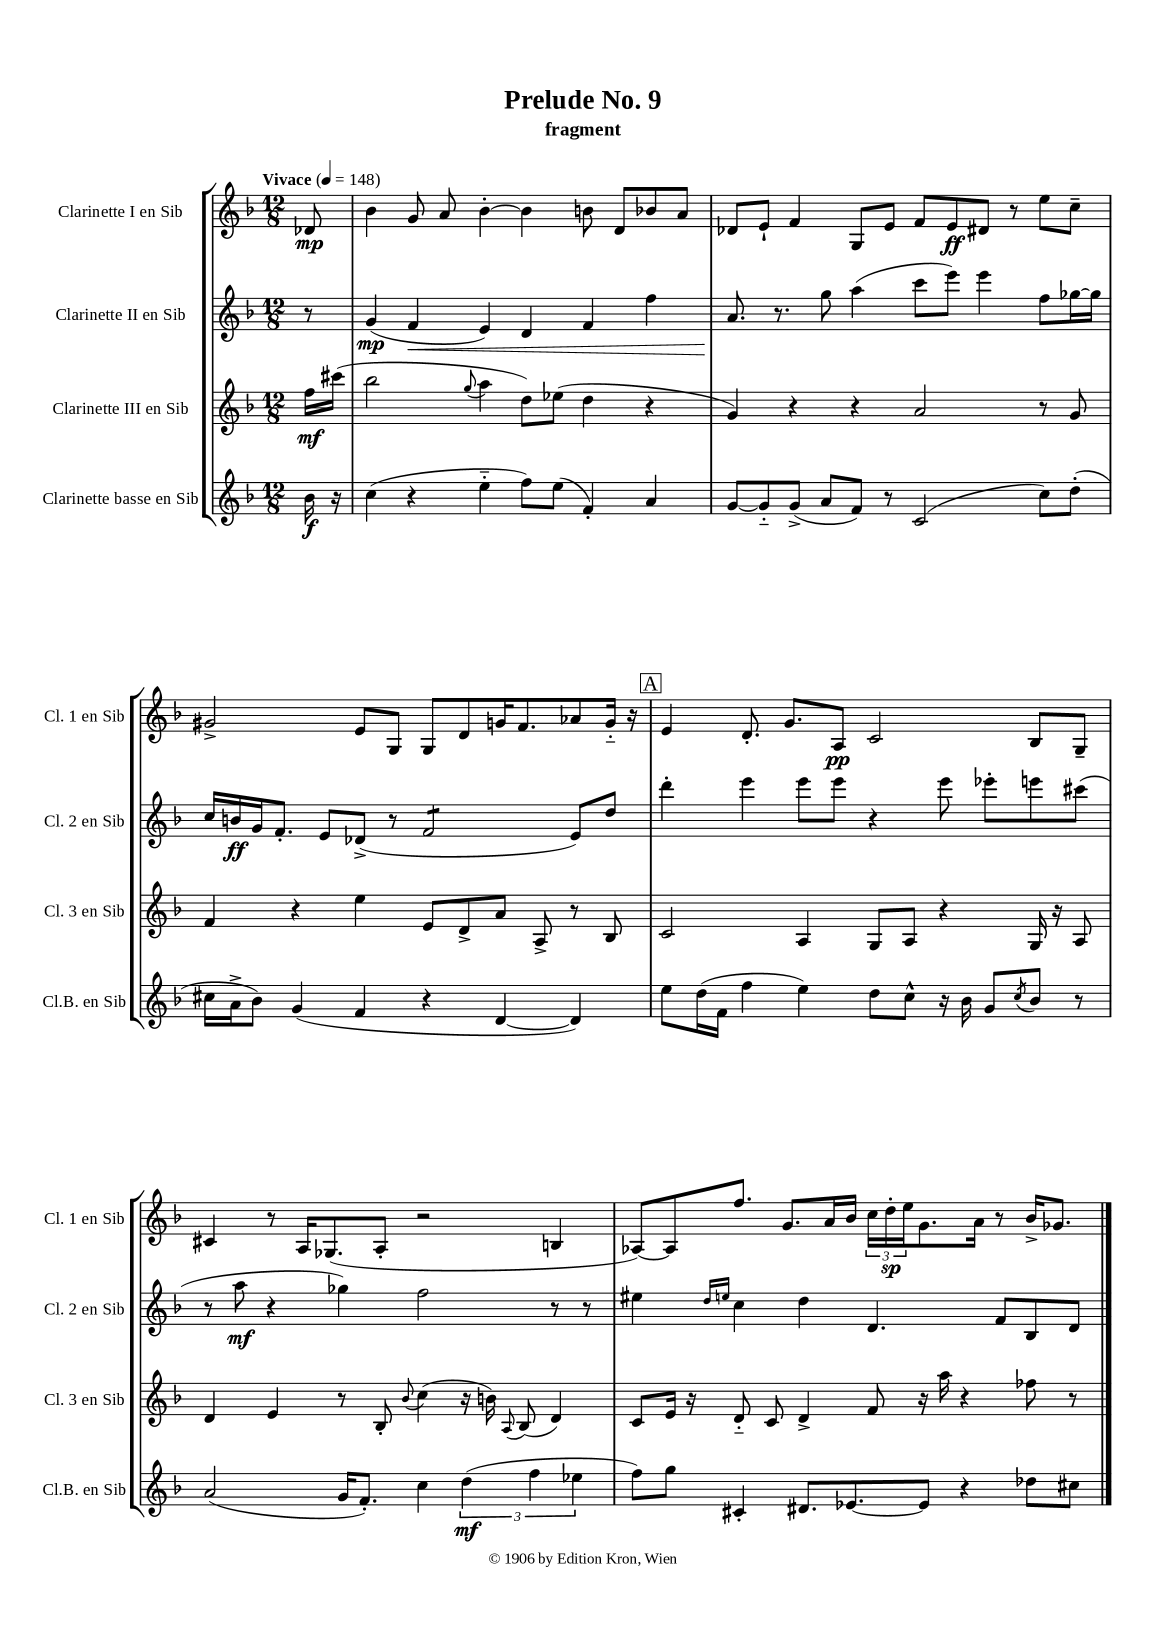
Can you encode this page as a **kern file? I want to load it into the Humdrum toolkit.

**kern	**dynam	**kern	**dynam	**kern	**dynam	**kern	**dynam
*part4	*part4	*part3	*part3	*part2	*part2	*part1	*part1
*staff4	*staff4	*staff3	*staff3	*staff2	*staff2	*staff1	*staff1
*I"Clarinette basse en Sib	*	*I"Clarinette III en Sib	*	*I"Clarinette II en Sib	*	*I"Clarinette I en Sib	*
*I'Cl.B. en Sib	*	*I'Cl. 3 en Sib	*	*I'Cl. 2 en Sib	*	*I'Cl. 1 en Sib	*
*clefG2	*	*clefG2	*	*clefG2	*	*clefG2	*
*k[b-]	*	*k[b-]	*	*k[b-]	*	*k[b-]	*
*M12/8	*	*M12/8	*	*M12/8	*	*M12/8	*
*MM148	*	*MM148	*	*MM148	*	*MM148	*
=	=	=	=	=	=	=	=
!	!	!	!	!	!	!LO:TX:a:B:t=Vivace	!
16b-\	f	16ff\LL	mf	8r	.	8d-X/	mp
16r	.	(16ccc#X\JJ	.	.	.	.	.
=1	=1	=1	=1	=1	=1	=1	=1
(4cc\	.	2bb-\	.	(4g/	mp	4b-\	.
!	!	!	!	!	!LO:HP:b	!	!
4r	.	.	.	4f/	<	8g/	.
.	.	.	.	.	.	8a/	.
.	.	8qqgg/	.	.	.	.	.
4ee\	.	4aa\	.	4e/)	.	[4b-'\	.
8ff\L)	.	8dd\L)	.	4d/	.	4b-\]	.
(8ee\J	.	(8ee-X\J	.	.	.	.	.
4f'/)	.	4dd\	.	4f/	.	8bn\	.
.	.	.	.	.	.	8d/L	.
4a/	.	4r	.	4ff\	.	8b-X/	.
.	.	.	.	.	.	8a/J	.
=2	=2	=2	=2	=2	=2	=2	=2
[8g/L	.	4g/)	.	8.a/	.	8d-X/L	.
8g/]	.	.	.	.	.	8e`/J	.
.	.	.	.	8.r	[	.	.
(8g^/J	.	4r	.	.	.	4f/	.
8a/L	.	.	.	8gg\	.	.	.
8f/J)	.	4r	.	(4aa\	.	8G/L	.
8r	.	.	.	.	.	8e/J	.
(2c/	.	2a/	.	8ccc\L	.	8f/L	.
.	.	.	.	8eee\J)	.	8e/	ff
.	.	.	.	4eee\	.	8d#X/J	.
.	.	.	.	.	.	8r	.
8cc\L)	.	8r	.	8ff\L	.	8ee\L	.
(8dd'\J	.	8g/	.	[16gg-X\L	.	8cc~\J	.
.	.	.	.	16gg-\JJ]	.	.	.
!!LO:LB:g=z
=3	=3	=3	=3	=3	=3	=3	=3
16cc#X\LL	.	4f/	.	16cc/LL	.	2g#X^/	.
16a^\J	.	.	.	16bn/	ff	.	.
8b-\J)	.	.	.	16g/J	.	.	.
.	.	.	.	8.f'/J	.	.	.
(4g/	.	4r	.	.	.	.	.
.	.	.	.	8e/L	.	.	.
4f/	.	4ee\	.	(8d-X^/J	.	8e/L	.
.	.	.	.	8r	.	8G/J	.
*	*	*	*	*tremolo	*	*	*
4r	.	8e/L	.	8f/L	.	8G/L	.
.	.	8d^/	.	8f/	.	8d/	.
[4d/	.	8a/J	.	8f/	.	16gn/K	.
.	.	.	.	.	.	8.f/	.
.	.	8A^/	.	8f/J	.	.	.
*	*	*	*	*Xtremolo	*	*	*
4d/])	.	8r	.	8e/L)	.	8a-X/	.
.	.	8B-/	.	8dd/J	.	16g/Jk	.
.	.	.	.	.	.	16r	.
!!LO:REH:place=s1:t=A
=4	=4	=4	=4	=4	=4	=4	=4
8ee\L	.	2c/	.	4ddd'\	.	4e/	.
(16dd\L	.	.	.	.	.	.	.
16f\JJ	.	.	.	.	.	.	.
4ff\	.	.	.	4eee\	.	8.d'/	.
.	.	.	.	.	.	8.g/L	.
4ee\)	.	4A/	.	8eee\L	.	.	.
.	.	.	.	8eee\J	.	8A/J	pp
8dd\L	.	8G/L	.	4r	.	2c/	.
8cc^^\J	.	8A/J	.	.	.	.	.
16r	.	4r	.	8eee\	.	.	.
16b-\	.	.	.	.	.	.	.
8g/L	.	.	.	8eee-X'\L	.	.	.
8qcc/	.	.	.	.	.	.	.
8b-/J	.	16G/	.	8eeen\	.	8B-/L	.
.	.	16r	.	.	.	.	.
8r	.	8A/	.	(8ccc#X\J	.	8G~/J	.
!!LO:LB:g=z
=5	=5	=5	=5	=5	=5	=5	=5
(2a/	.	4d/	.	8r	.	4c#X/	.
.	.	.	.	8aa\	mf	.	.
.	.	4e/	.	4r	.	8r	.
.	.	.	.	.	.	16A/KL	.
.	.	.	.	.	.	(8.G-X/	.
16g/KL	.	8r	.	4gg-X\)	.	.	.
8.f'/J)	.	.	.	.	.	.	.
.	.	8B-'/	.	.	.	8A'/J	.
.	.	8qqb-/	.	.	.	.	.
4cc\	.	(4cc\	.	2ff\	.	2r	.
(6dd\	mf	16r	.	.	.	.	.
.	.	16bn\)	.	.	.	.	.
.	.	8qqA/	.	.	.	.	.
.	.	(8B-/	.	.	.	.	.
6ff\	.	.	.	.	.	.	.
.	.	4d/)	.	8r	.	4Bn/	.
6ee-X\	.	.	.	.	.	.	.
.	.	.	.	8r	.	.	.
=6	=6	=6	=6	=6	=6	=6	=6
8ff\L)	.	8c/L	.	4ee#X\	.	[8A-X/L)	.
8gg\J	.	16e/Jk	.	.	.	8A-/]	.
.	.	16r	.	.	.	.	.
.	.	.	.	16qqdd/LL	.	.	.
.	.	.	.	16qqeen/JJ	.	.	.
4c#X'/	.	8d/	.	4cc\	.	8.ff/J	.
.	.	8c/	.	.	.	.	.
.	.	.	.	.	.	8.g/L	.
8.d#X/L	.	4d^/	.	4dd\	.	.	.
.	.	.	.	.	.	16a/L	.
[8.e-X/	.	.	.	.	.	16b-/JJ	.
.	.	8f/	.	4.d/	.	24cc\LL	.
.	.	.	.	.	.	24dd'\	sp
.	.	.	.	.	.	24ee\J	.
8e-/J]	.	16r	.	.	.	8.g\	.
.	.	16aa\	.	.	.	.	.
4r	.	4r	.	.	.	.	.
.	.	.	.	.	.	16a\Jk	.
.	.	.	.	8f/L	.	8r	.
8dd-X\L	.	8ff-X\	.	8B-/	.	16b-^/KL	.
.	.	.	.	.	.	8.g-X/J	.
8cc#X\J	.	8r	.	8d/J	.	.	.
==	==	==	==	==	==	==	==
*-	*-	*-	*-	*-	*-	*-	*-
